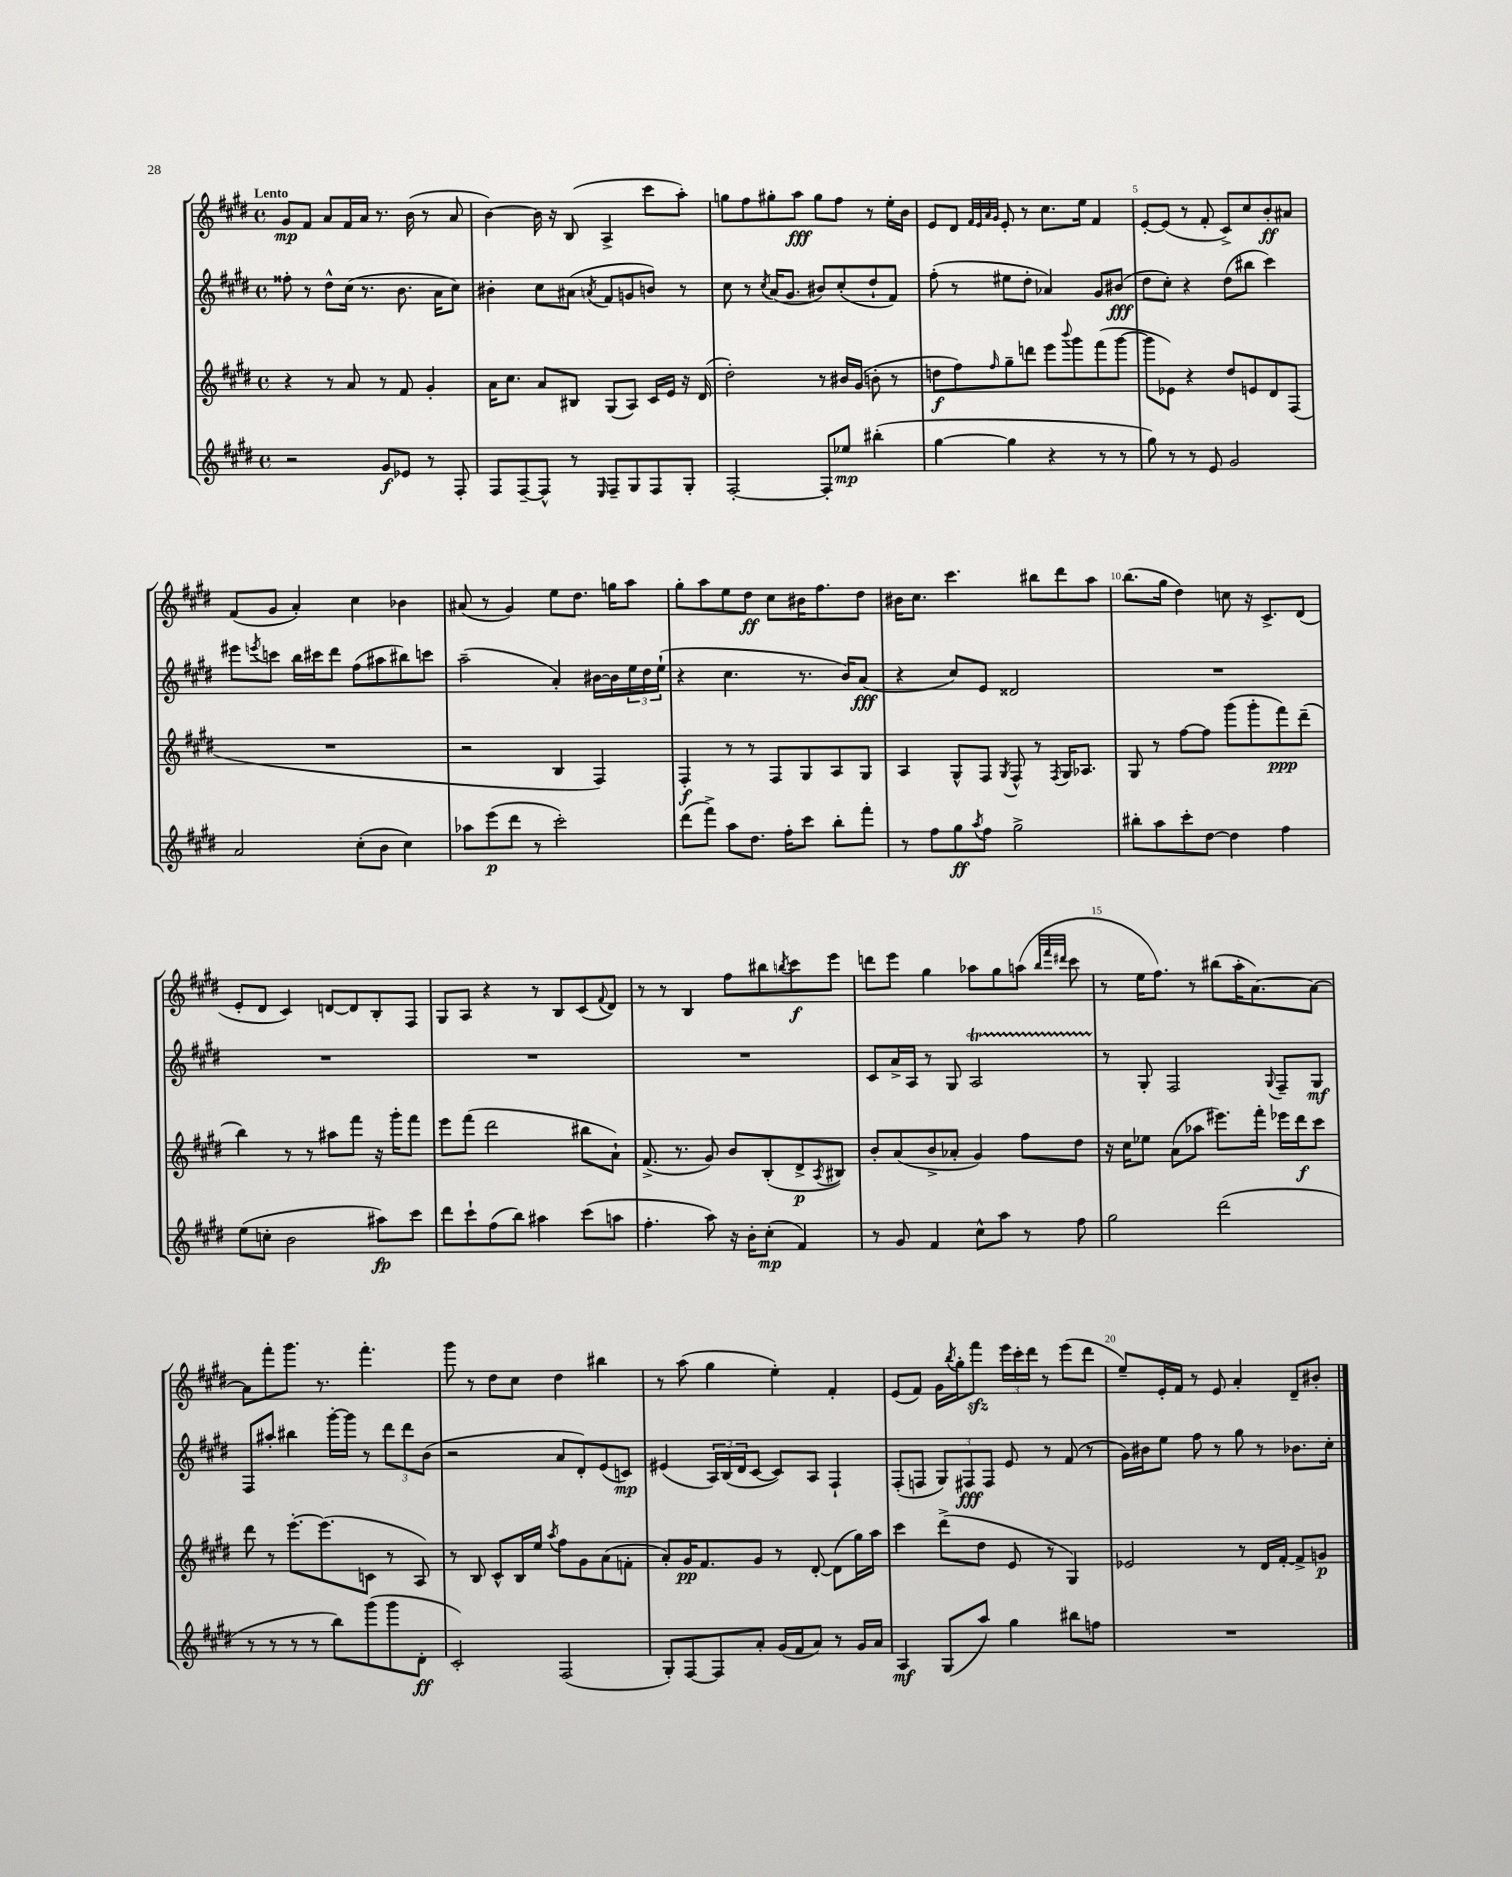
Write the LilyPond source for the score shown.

<<
\new StaffGroup <<
\new Staff = "s0" {
    \clef treble \key e \major \defaultTimeSignature \time 4/4 \tempo "Lento"
    gis'8\mp fis'8 a'8 fis'16 a'16 r8. b'16( r8 a'8 |
    b'4~) b'16 r16 b8( a4-> cis'''8 a''8-.) |
    g''8 fis''8 gis''8-. a''8\fff gis''8 fis''8 r8 e''16-. b'16 |
    e'8 dis'8 \grace { fis'32 e'32 a'32 gis'32 } e'8-. r8 cis''8. e''16 fis'4 |
    e'8~-. e'8( r8 fis'8-. cis'8->) cis''8 b'8-.\ff ais'8 |
    fis'8( gis'8 a'4-.) cis''4 bes'4 |
    ais'8( r8 gis'4) e''8 dis''8. g''16 a''8 |
    gis''8-. a''8 e''8 dis''8\ff cis''8 bis'16 fis''8. dis''8 |
    bis'16 cis''8. cis'''4. bis''8 dis'''8 a''8 |
    b''8.( gis''16 dis''4) c''8 r16 cis'8.-> dis'8( |
    e'8-. dis'8 cis'4) d'8~ d'8 b8-. fis8 |
    gis8 a8 r4 r8 b8 cis'8( \appoggiatura { fis'8 } dis'8) |
    r8 r8 b4 fis''8 bis''8 \acciaccatura { b''8 } cis'''8\f e'''8 |
    d'''8 e'''8 gis''4 aes''8 gis''8 a''8( \grace { b''32 fis'''32 dis'''32 } cis'''8 |
    r8 e''16 fis''8.) r8 bis''8( a''16-. a'8.~) a'8~ |
    a'8 fis'''8-. gis'''8. r8. fis'''4.-. |
    gis'''8 r8 dis''8 cis''8 dis''4 bis''4 |
    r8 a''8( gis''4 e''4-.) fis'4-. |
    e'8( fis'8) gis'16 \acciaccatura { b''8 } gis''16-. fis'''8\sfz \tuplet 3/2 { e'''16 cis'''16-. dis'''16 } r8 e'''8( dis'''8 |
    e''8--) e'16-. fis'16 r8 e'8 a'4-. dis'8-- bis'8-. \bar "|." |
}
\new Staff = "s1" {
    \clef treble \key e \major \defaultTimeSignature \time 4/4
    fisis''8-. r8 dis''8-^ cis''16( r8. b'8. a'16 cis''8) |
    bis'4-. cis''8 ais'8( \acciaccatura { a'8 } fis'8 g'8 b'8) r8 |
    cis''8 r8 \acciaccatura { cis''8 } a'16( gis'8. bis'8) cis''8-.( dis''8-! fis'8) |
    fis''8-.( r8 eis''8 dis''8-. aes'4) gis'8 bis'8\fff( |
    dis''8 cis''8-.) r4 dis''8( bis''8 cis'''4) |
    eis'''8 \acciaccatura { e'''8 } c'''8 b''16 cis'''16 dis'''8 fis''8( ais''8 bis''8) c'''8 |
    a''2--( a'4-.) bis'16~ bis'16 \tuplet 3/2 { e''16 dis''16 e''16-!( } |
    r4 cis''4. r8. b'16) a'8\fff( |
    r4 cis''8) e'8 disis'2 |
    R1 |
    R1 |
    R1 |
    R1 |
    cis'8 a'16-> a16 r8 gis8 a2\startTrillSpan |
    r8\stopTrillSpan gis8-. fis2 \appoggiatura { gis8 } fis8-- gis8\mf |
    fis8 ais''8-. bis''4 gis'''16~-. gis'''16 r8 \tuplet 3/2 { dis'''8 dis'''8 b'8( } |
    r2 a'8 dis'8-.) e'8( c'8\mp) |
    eis'4( \tuplet 3/2 { a16) b16( dis'16 } cis'8~ cis'8) a8 fis4-! |
    fis8-.( f8 \tuplet 3/2 { gis8) fis8\fff fis8 } e'8 r8 fis'8( r8 |
    gis'16) bis'16 e''8 fis''8 r8 gis''8 r8 bes'8. cis''16-. \bar "|." |
}
\new Staff = "s2" {
    \clef treble \key e \major \defaultTimeSignature \time 4/4
    r4 r8 a'8 r8 fis'8 gis'4-. |
    a'16 cis''8. a'8 bis8 gis8( a8) cis'16 e'16 r16 dis'16( |
    dis''2-.) r8 bis'16 gis'16( b'8-. r8 |
    d''8\f fis''8) \grace { fis''16 } gis''8-- d'''8 e'''8 \appoggiatura { b'''8 } gis'''8 fis'''8( gis'''8~ |
    gis'''8 ees'8) r4 dis''8 e'8 dis'8 fis8( |
    R1 |
    r2 b4 fis4) |
    fis4-.\f r8 r8 fis8 gis8 a8 gis8 |
    a4 gis8-^ fis8 \acciaccatura { gis8 } fis8-^ r8 \acciaccatura { fis8 } gis16 aes8. |
    gis8 r8 fis''8~ fis''8 gis'''8( gis'''8-. fis'''8\ppp) dis'''8--( |
    b''4) r8 r8 ais''8 fis'''8 r16 gis'''16-. fis'''8 |
    e'''8 fis'''8( dis'''2 bis''8 a'8-!) |
    fis'8.->( r8. gis'8) b'8 b8-.( dis'8->\p \acciaccatura { a8 } bis8) |
    b'8-. a'8( b'8-> aes'8-. gis'4) fis''8 dis''8 |
    r16 cis''16 ees''8 a'8( aes''8 eis'''8.) fis'''16-. ees'''16 dis'''16\f cis'''8 |
    dis'''8 r8 e'''8.~-. e'''8.( c'8 r8 a8) |
    r8 b8 cis'8-^ b16 e''16 \acciaccatura { a''8 } fis''8 gis'8 a'8( f'8-. |
    a'8-.) gis'16\pp fis'8. gis'8 r8 dis'8~-. dis'8( gis''16) a''16 |
    cis'''4 dis'''8->( dis''8 e'8 r8 gis4) |
    ees'2 r8 dis'16 fis'16~-. fis'8-> g'8\p \bar "|." |
}
\new Staff = "s3" {
    \clef treble \key e \major \defaultTimeSignature \time 4/4
    r2 gis'8\f ees'8 r8 fis8-. |
    fis8 fis8~-- fis8-^ r8 \grace { e16 } fis8-- gis8 fis8 gis8-. |
    fis2~-. fis8-. ees''8\mp bis''4-.( |
    gis''4~ gis''4 r4 r8 r8 |
    gis''8) r8 r8 e'8 gis'2 |
    a'2 cis''8-.( b'8 cis''4) |
    aes''8 e'''8\p( dis'''8 r8 cis'''2-.) |
    dis'''8( fis'''8->) a''8 dis''8. fis''16-. cis'''8 b''8-. fis'''8-. |
    r8 fis''8 gis''8\ff \acciaccatura { a''8 } fis''8 gis''2-> |
    bis''8-. a''8 cis'''8-. dis''8~ dis''4 fis''4 |
    e''8( c''8-. b'2 ais''8\fp) cis'''8 |
    dis'''8 cis'''8-! fis''8( b''8) ais''4 cis'''8( a''8 |
    fis''4.-. a''8) r16 b'16-. cis''8-.\mp( fis'4) |
    r8 gis'8 fis'4 cis''8-^ a''8 r8 fis''8 |
    gis''2 dis'''2( |
    r8 r8 r8 r8 b''8) gis'''8( gis'''8 dis'8-.\ff |
    cis'2-.) fis2( |
    gis8-.) fis8~ fis8 a'8-. gis'16( fis'16 a'8) r8 gis'16 a'16 |
    a4\mf gis8( a''8) gis''4 bis''8 f''8 |
    R1 \bar "|." |
}
>>
>>
\layout { \context { \Score \override BarNumber.break-visibility = ##(#f #t #t) barNumberVisibility = #(every-nth-bar-number-visible 5) } }
